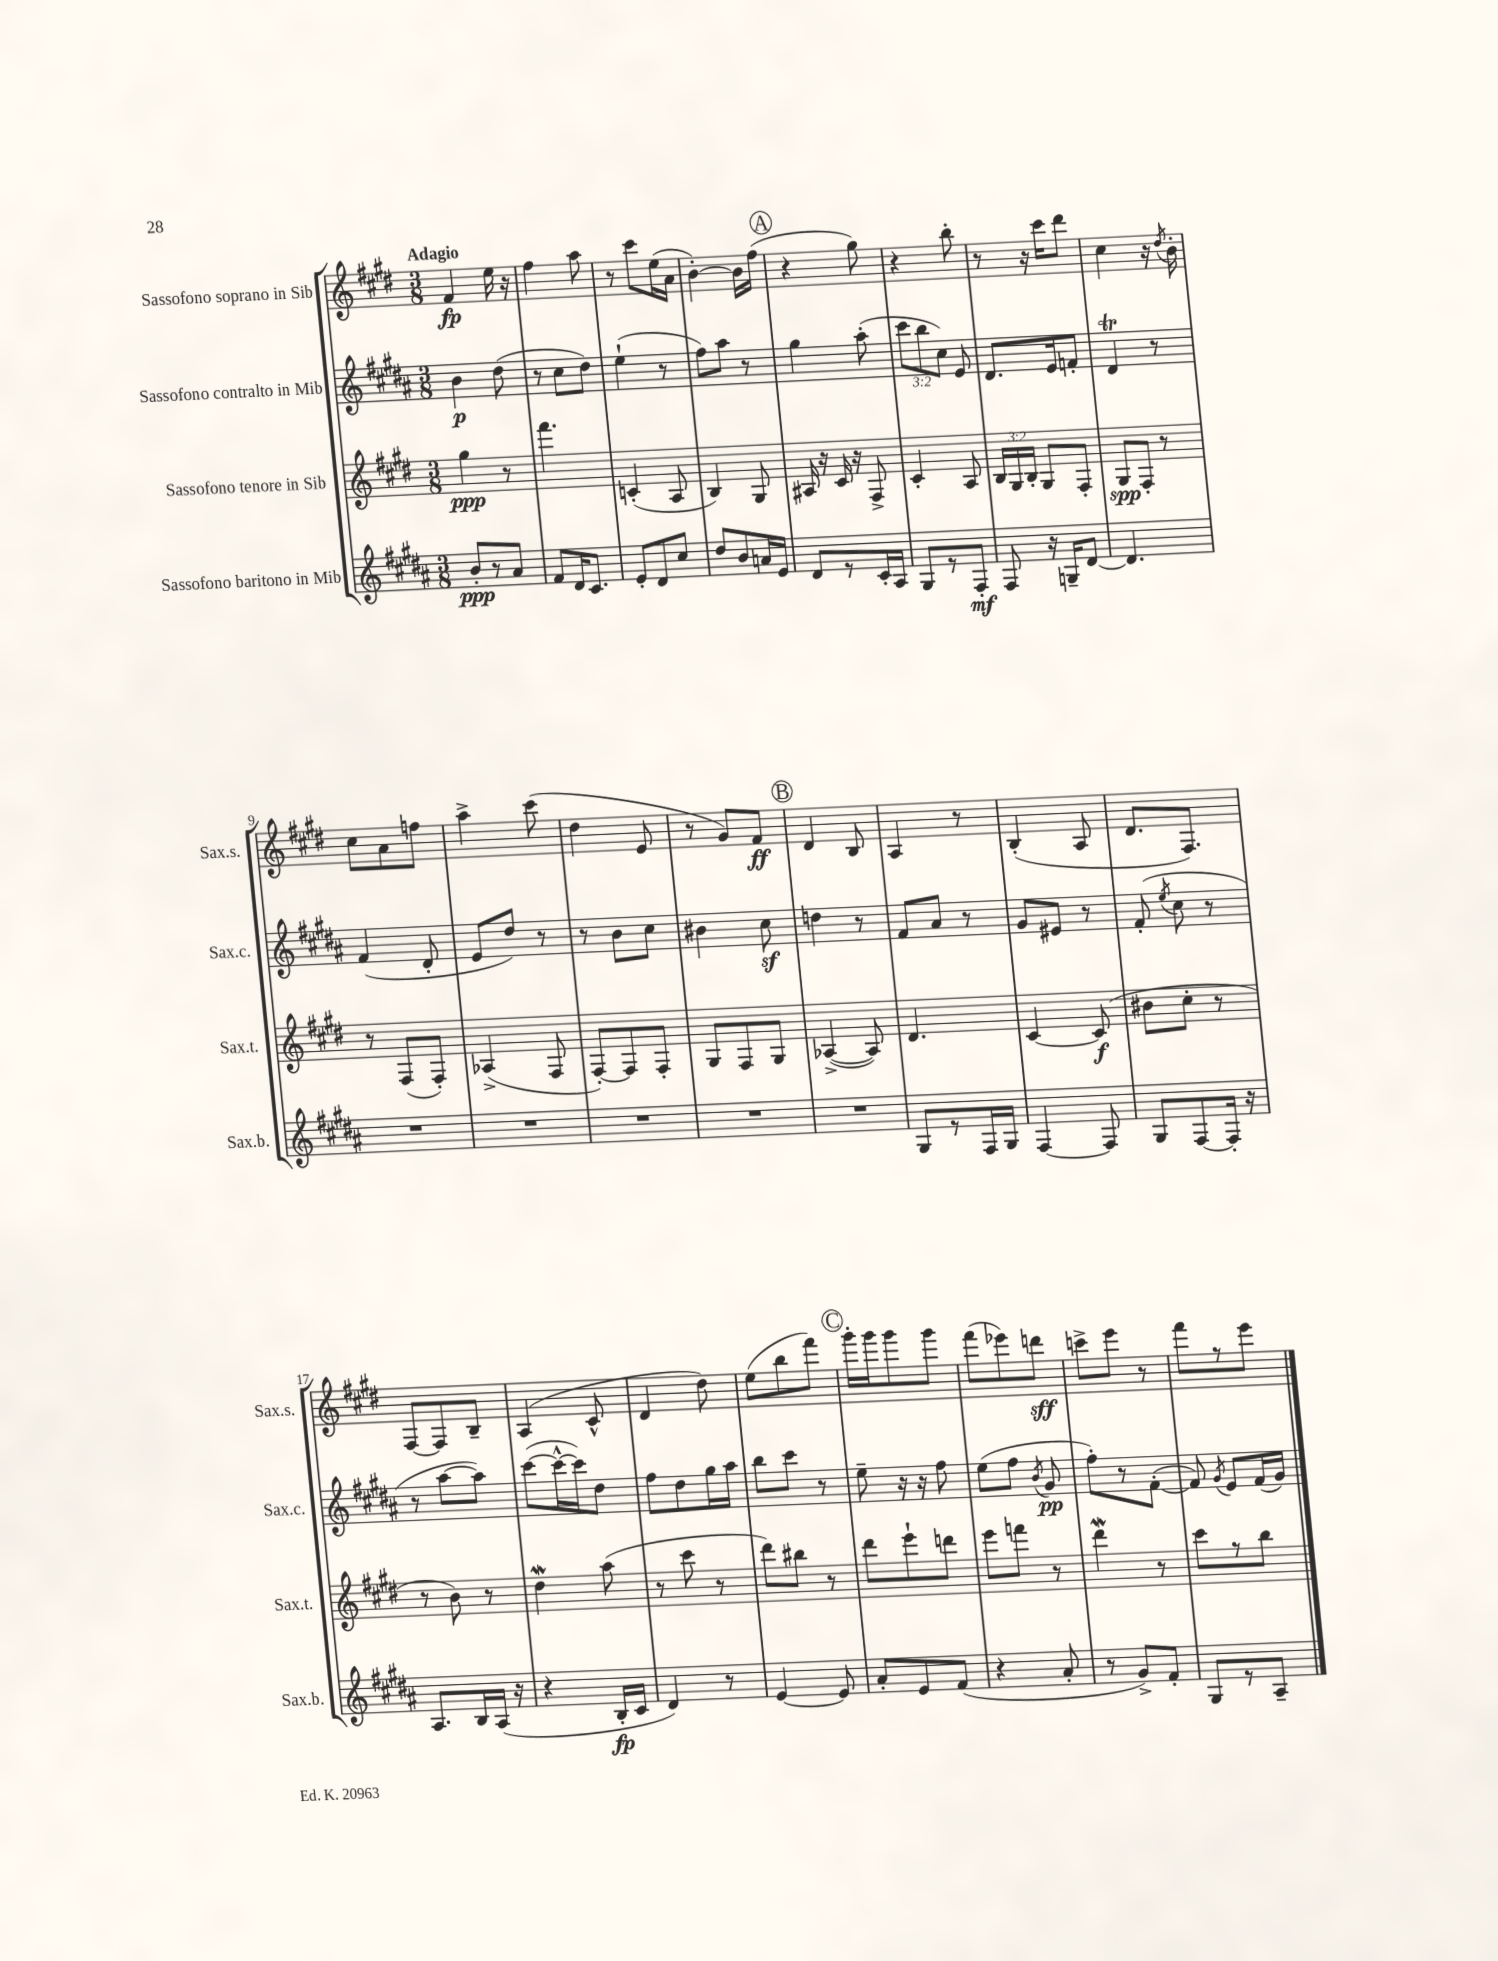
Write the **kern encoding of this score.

**kern	**kern	**kern	**kern
*staff4	*staff3	*staff2	*staff1
*clefG2	*clefG2	*clefG2	*clefG2
*k[f#c#g#d#a#]	*k[f#c#g#d#]	*k[f#c#g#d#a#]	*k[f#c#g#d#]
*M3/8	*M3/8	*M3/8	*M3/8
8b'	4gg#	4b	4f#
8r	.	.	.
8a#	8r	(8dd#	16ee
.	.	.	16r
=	=	=	=
8f#	4.fff#	8r	4ff#
16d#	.	8cc#	.
8.c#	.	.	.
.	.	8dd#)	8aa
=	=	=	=
8e'	(4c'	(4ee`	8r
8d#	.	.	8ccc#
8cc#	8A	8r	(16ee
.	.	.	16a
=	=	=	=
8dd#	4B)	8ff#)	[4b')
8b	.	8aa#	.
16a	8G#	8r	16b]
16e	.	.	(16ff#
=	=	=	=
8d#	16A#	4gg#	4r
.	16r	.	.
8r	16c#	.	.
.	16r	.	.
16c#'	8F#^	(8aa#'	8gg#)
16A#	.	.	.
=	=	=	=
8G#	4c#'	12ccc#	4r
.	.	12bb	.
8r	.	.	.
.	.	12cc#)	.
8F#'	8A	8e	8bb'
=	=	=	=
8F#	24B	8.d#	8r
.	24G#	.	.
.	24B'	.	.
16r	8G#	.	16r
16G~	.	16e	16ccc#
[8d#	8F#'	8f'	8ddd#
=	=	=	=
4.d#]	8G#	4d#	4cc#
.	8F#'	.	.
.	8r	8r	16r
.	.	.	8qdd#
.	.	.	16b'
=	=	=	=
4.r	8r	(4f#	8cc#
.	(8F#	.	8a
.	8F#')	8d#'	8ff
=	=	=	=
4.r	(4A-^	8e	4aa^
.	.	8dd#)	.
.	8F#	8r	(8ccc#
=	=	=	=
4.r	[8F#')	8r	4dd#
.	8F#]	8b	.
.	8F#'	8cc#	8e
=	=	=	=
4.r	8G#	4b#	8r
.	8F#	.	8g#)
.	8G#	8cc#	8f#
=	=	=	=
4.r	([4A-^	4dd	4d#
.	8A-])	8r	8B
=	=	=	=
8G#	4.d#	8f#	4A
8r	.	8a#	.
16F#	.	8r	8r
16G#	.	.	.
=	=	=	=
[4F#	[4c#	8g#	(4B'
.	.	8e#	.
8F#]	(8c#]	8r	8A
=	=	=	=
8G#	8b#	(8f#'	8.d#
.	.	8qee	.
[8F#	8cc#'	8cc#	.
.	.	.	8.F#)
16F#']	8r	8r	.
16r	.	.	.
=	=	=	=
8.A#	8r	8r	[8F#
.	8b)	[8aa#	8F#]
16B	.	.	.
(16A#	8r	8aa#])	8B~
16r	.	.	.
=	=	=	=
4r	4dd#	([8ccc#	(4A
.	.	16ccc#^^_	.
.	.	16ccc#])	.
16B'	(8aa	8dd#	8c#^^
16c#	.	.	.
=	=	=	=
4d#)	8r	8ff#	4d#
.	8ccc#	8dd#	.
8r	8r	16gg#	8dd#)
.	.	16aa#	.
=	=	=	=
[4e	8ddd#)	8bb	(8ee
.	8bb#	8ccc#	8bb
8e]	8r	8r	8fff#)
=	=	=	=
8a#'	8ddd#	8ee~	16ggg#'
.	.	.	16ggg#
8e	8eee`	16r	8ggg#
.	.	16r	.
(8f#	8ddd	8ff#	8ggg#
=	=	=	=
4r	8eee	(8ee	(8fff#
.	8fff	8ff#	8eee-)
.	.	8qb	.
8a#'	8r	8g#	8ddd
=	=	=	=
8r	4ddd#	8ff#')	8ccc^
8g#^)	.	8r	8eee
8f#'	8r	([8f#'	8r
=	=	=	=
8G#	8ccc#	8f#])	8fff#
.	.	8qg#	.
8r	8r	8e	8r
8A#~	8bb	(16f#	8eee
.	.	16g#)	.
==	==	==	==
*-	*-	*-	*-
